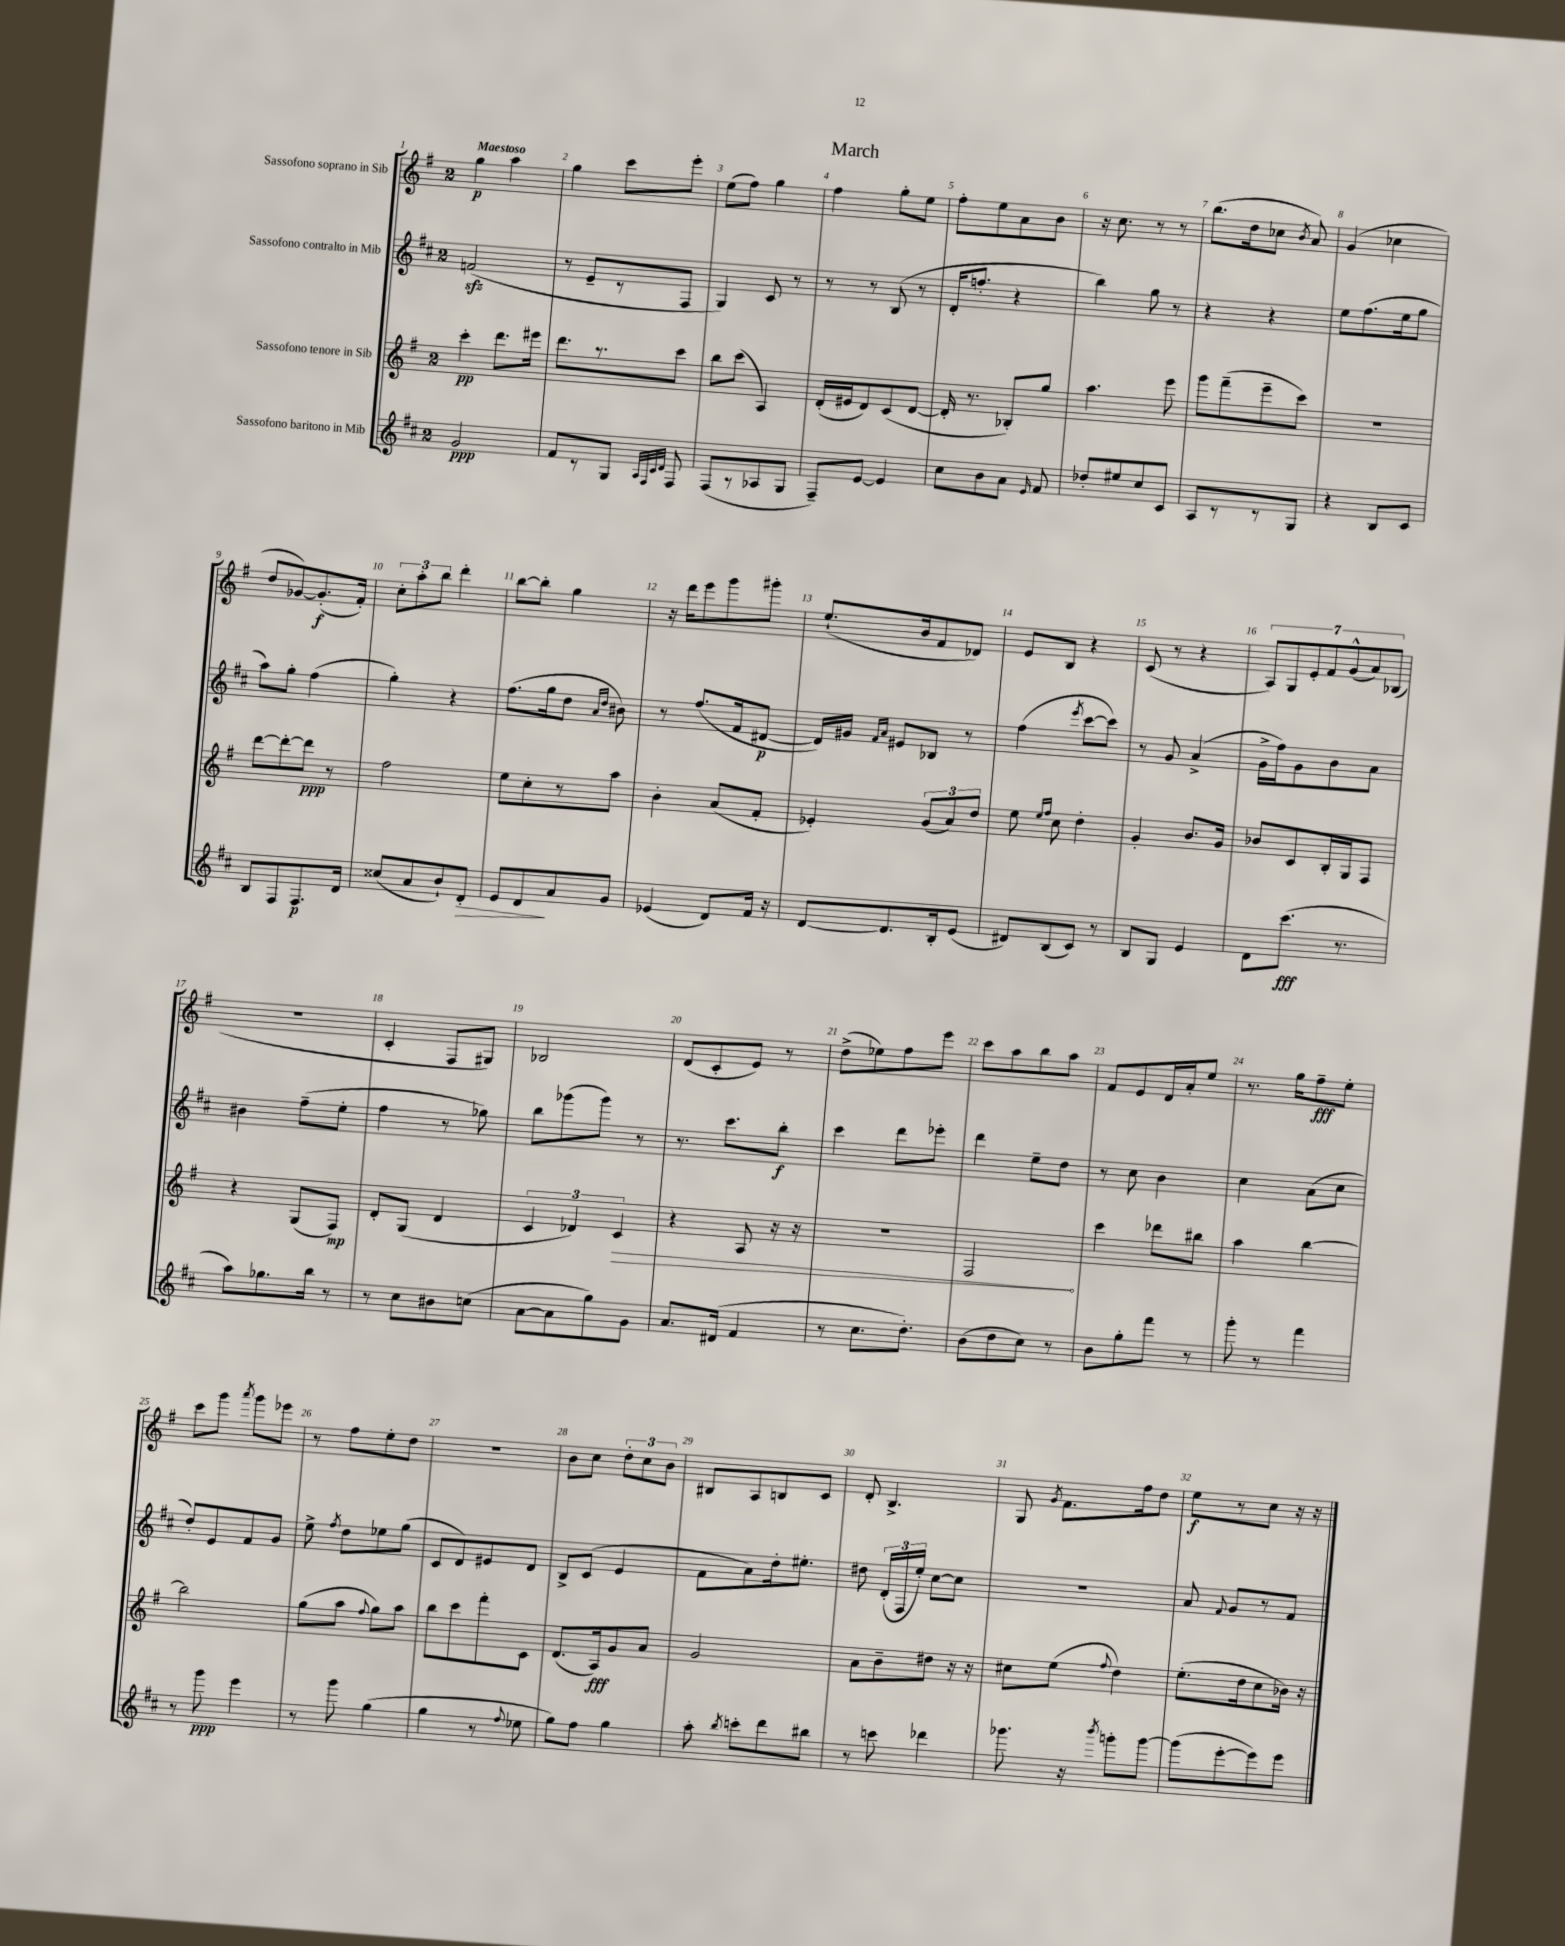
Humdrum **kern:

**kern	**dynam	**kern	**dynam	**kern	**dynam	**kern	**dynam
*part4	*part4	*part3	*part3	*part2	*part2	*part1	*part1
*staff4	*staff4	*staff3	*staff3	*staff2	*staff2	*staff1	*staff1
*I"Sassofono baritono in Mib	*	*I"Sassofono tenore in Sib	*	*I"Sassofono contralto in Mib	*	*I"Sassofono soprano in Sib	*
*clefG2	*	*clefG2	*	*clefG2	*	*clefG2	*
*k[f#c#]	*	*k[f#]	*	*k[f#c#]	*	*k[f#]	*
*M2/4	*	*M2/4	*	*M2/4	*	*M2/4	*
=1	=1	=1	=1	=1	=1	=1	=1
!	!	!	!	!	!	!LO:TX:a:B:t=Maestoso	!
2g/	ppp	4ccc'\	pp	(2fnzz/	.	4gg\	p
.	.	8.ddd\L	.	.	.	4aa\	.
.	.	16eee#X\Jk	.	.	.	.	.
=2	=2	=2	=2	=2	=2	=2	=2
8f#/L	.	8.ddd\L	.	8r	.	4gg\	.
8r	.	.	.	8e~/L	.	.	.
.	.	8.r	.	.	.	.	.
8G/J	.	.	.	8r	.	8ccc\L	.
32qqA/LLL	.	.	.	.	.	.	.
32qqF#/	.	.	.	.	.	.	.
32qqc#/	.	.	.	.	.	.	.
32qqd/JJJ	.	.	.	.	.	.	.
8F#/	.	8ccc\J	.	8F#/J	.	8eee'\J	.
=3	=3	=3	=3	=3	=3	=3	=3
(8F#/L	.	8bb\L	.	4G/)	.	(8ee\L	.
8r	.	(8ccc\J	.	.	.	8ff#\J)	.
8A-X/	.	4A/)	.	8c#/	.	4gg\	.
8G/J	.	.	.	8r	.	.	.
=4	=4	=4	=4	=4	=4	=4	=4
8F#~/L)	.	(16d'/LL	.	8r	.	4ff#\	.
.	.	16e#X/J	.	.	.	.	.
[8e/J	.	8d/)	.	8r	.	.	.
4e/]	.	(8c/	.	(8B/	.	8gg'\L	.
.	.	[8d/J	.	8r	.	8ee\J	.
=5	=5	=5	=5	=5	=5	=5	=5
8cc#\L	.	16d'/]	.	16d'/KL	.	8ff#'\L	.
.	.	8.r	.	8.ffn'/J	.	.	.
8b\	.	.	.	.	.	8ee\	.
8a\J	.	8B-X'/L)	.	4r	.	8a\	.
16qqe/	.	.	.	.	.	.	.
8f#/	.	8gg/J	.	.	.	8b\J	.
=6	=6	=6	=6	=6	=6	=6	=6
8dd-X'/L	.	4.aa\	.	4bb\)	.	16r	.
.	.	.	.	.	.	8.cc\	.
8ee#X/	.	.	.	.	.	.	.
8cc#/	.	.	.	8gg\	.	8r	.
8c#/J	.	8eee\	.	8r	.	8r	.
=7	=7	=7	=7	=7	=7	=7	=7
8A/L	.	8ggg\L	.	4r	.	(8.bb\L	.
8r	.	(8fff#~\	.	.	.	.	.
.	.	.	.	.	.	16dd\k	.
8r	.	8eee~\	.	4r	.	8cc-X\J	.
.	.	.	.	.	.	8qb/	.
8G/J	.	8ccc\J)	.	.	.	8a/)	.
=8	=8	=8	=8	=8	=8	=8	=8
4r	.	2r	.	8ee\L	.	(4g/	.
.	.	.	.	(8.ff#\	.	.	.
8B/L	.	.	.	.	.	4cc-X\	.
.	.	.	.	16ee\k	.	.	.
8c#/J	.	.	.	8gg\J	.	.	.
!!LO:LB:g=z
=9	=9	=9	=9	=9	=9	=9	=9
8B/L	.	[8ddd\L	.	8aa\L)	.	8dd/L	.
8F#/	.	8ddd'\_	.	8gg'\J	.	[8g-X/)	.
8.F#/	p	8ddd\J]	ppp	(4ff#\	.	(8.g-'/]	f
.	.	8r	.	.	.	.	.
16d/Jk	.	.	.	.	.	16f#'/Jk)	.
=10	=10	=10	=10	=10	=10	=10	=10
(8cc##X/L	.	2ff#\	.	4gg'\)	.	12cc'\L	.
.	.	.	.	.	.	12aa'\	.
8a/	.	.	.	.	.	.	.
.	.	.	.	.	.	12bb\J	.
8b`/)	.	.	.	4r	.	4ddd'\	.
!	!LO:HP:b	!	!	!	!	!	!
8d'/J	>	.	.	.	.	.	.
=11	=11	=11	=11	=11	=11	=11	=11
8e/L	.	8ee\L	.	(8.ff#\L	.	[8bb\L	.
8d/	.	8cc'\	.	.	.	8bb'\J]	.
.	.	.	.	16gg\k	.	.	.
8a/	]	8r	.	8dd\J	.	4gg\	.
.	.	.	.	16qqa/LL	.	.	.
.	.	.	.	16qqdd/JJ	.	.	.
8g/J	.	8aa\J	.	8b#X\)	.	.	.
=12	=12	=12	=12	=12	=12	=12	=12
(4e-X/	.	4b'\	.	8r	.	16r	.
.	.	.	.	.	.	16ddd\KL	.
.	.	.	.	(8.ff#/L	.	8eee\	.
8d/L)	.	(8a/L	.	.	.	8ggg\	.
.	.	.	.	16f#/k	.	.	.
16f#/Jk	.	8f#'/J	.	[8d#X/J	p	8ggg#X'\J	.
16r	.	.	.	.	.	.	.
=13	=13	=13	=13	=13	=13	=13	=13
[8d/L	.	4e-X'/)	.	16d#/LL])	.	(8.ee`/L	.
.	.	.	.	16g#X/JJ	.	.	.
.	.	.	.	16qqf#/LL	.	.	.
.	.	.	.	16qqa/JJ	.	.	.
8.d/]	.	.	.	8e#X/L	.	.	.
.	.	.	.	.	.	16b/k	.
.	.	(12g/L	.	8B-X/J	.	8f#/	.
16B'/k	.	.	.	.	.	.	.
.	.	12a/)	.	.	.	.	.
(8e/J	.	.	.	8r	.	8d-X/J)	.
.	.	12dd/J	.	.	.	.	.
=14	=14	=14	=14	=14	=14	=14	=14
8d#X/L)	.	8ee\	.	(4ff#\	.	8e/L	.
.	.	16qqee/LL	.	.	.	.	.
.	.	16qqff#/JJ	.	.	.	.	.
(8B/	.	8cc\	.	.	.	8B/J	.
.	.	.	.	8qeee/	.	.	.
8c#/J)	.	4dd'\	.	[8ccc#\L	.	4r	.
8r	.	.	.	8ccc#\J])	.	.	.
=15	=15	=15	=15	=15	=15	=15	=15
8B/L	.	4g'/	.	8r	.	(8c/	.
8G/J	.	.	.	8g/	.	8r	.
4e/	.	8.b/L	.	(4a^/	.	4r	.
.	.	16g/Jk	.	.	.	.	.
=16	=16	=16	=16	=16	=16	=16	=16
8d\L	.	8b-X/L	.	16g^\LL	.	14A/L)	.
.	.	.	.	16ff#\J)	.	.	.
.	.	.	.	.	.	14G/	.
(8.ccc#\J	fff	8c/	.	8g\	.	.	.
.	.	.	.	.	.	14e'/	.
.	.	.	.	.	.	14f#/	.
.	.	16B'/L	.	8b\	.	.	.
.	.	.	.	.	.	(14g^^/	.
8.r	.	16G/J	.	.	.	.	.
.	.	.	.	.	.	14a/)	.
.	.	8F#/J	.	8a\J	.	.	.
.	.	.	.	.	.	(14B-X/J	.
!!LO:LB:g=z
=17	=17	=17	=17	=17	=17	=17	=17
8aa\L)	.	4r	.	4b#X\	.	2r	.
8.gg-X\	.	.	.	.	.	.	.
.	.	(8G/L	.	(8ff#~\L	.	.	.
16bb\Jk	.	.	.	.	.	.	.
8r	.	8F#/J)	mp	8ee'\J	.	.	.
=18	=18	=18	=18	=18	=18	=18	=18
8r	.	8d'/L	.	4ff#\	.	4c'/	.
8cc#\L	.	(8G/J	.	.	.	.	.
8b#X\	.	4d/	.	8r	.	8F#/L	.
(8ccn\J	.	.	.	8gg-X\)	.	8G#X/J)	.
=19	=19	=19	=19	=19	=19	=19	=19
[8a\L	.	6c/	.	8bb\L	.	2B-X/	.
8a\]	.	.	.	(8ggg-X\	.	.	.
.	.	6d-X/)	.	.	.	.	.
8gg\)	.	.	.	8ggg-\J)	.	.	.
!	!	!	!LO:HP:b	!	!	!	!
.	.	6c/	>	.	.	.	.
8g\J	.	.	.	8r	.	.	.
=20	=20	=20	=20	=20	=20	=20	=20
8.a/L	.	4r	.	8.r	.	(8d/L	.
.	.	.	.	.	.	8c'/	.
(16d#X/Jk	.	.	.	8.ccc#\L	.	.	.
4f#/	.	8A/	.	.	.	8e/J)	.
.	.	16r	.	8bb'\J	f	8r	.
.	.	16r	.	.	.	.	.
=21	=21	=21	=21	=21	=21	=21	=21
8r	.	2r	.	4ccc#\	.	(8dd^\L	.
8.cc#\L	.	.	.	.	.	8ee-X\)	.
.	.	.	.	8ddd\L	.	8ff#\	.
8.dd'\J)	.	.	.	.	.	.	.
.	.	.	.	8eee-X'\J	.	8eee\J	.
=22	=22	=22	=22	=22	=22	=22	=22
(8b\L	.	2F#/	.	4ddd\	.	8ccc\L	.
8dd\	.	.	.	.	.	8aa\	.
8cc#\J)	.	.	.	8ee~\L	.	8bb\	.
8r	.	.	.	8dd\J	.	8aa\J	.
.	.	.	]	.	.	.	.
=23	=23	=23	=23	=23	=23	=23	=23
8b\L	.	4ccc\	.	8r	.	8f#/L	.
8gg'\	.	.	.	8cc#\	.	8e/	.
8fff#\J	.	8ddd-X\L	.	4b\	.	16d/L	.
.	.	.	.	.	.	16a'/J	.
8r	.	8bb#X\J	.	.	.	8ee/J	.
=24	=24	=24	=24	=24	=24	=24	=24
8ggg'\	.	4aa\	.	4cc#\	.	8.r	.
8r	.	.	.	.	.	.	.
.	.	.	.	.	.	16gg\KL	.
4fff#\	.	[4bb\	.	(8a\L	.	8ff#~\	fff
.	.	.	.	8cc#\J	.	8ee'\J	.
!!LO:LB:g=z
=25	=25	=25	=25	=25	=25	=25	=25
8r	.	2bb\]	.	8dd'/L)	.	8ccc\L	.
8ggg\	ppp	.	.	8e/	.	8ggg\J	.
.	.	.	.	.	.	8qaaa/	.
4eee\	.	.	.	8f#/	.	8ggg\L	.
.	.	.	.	8g/J	.	8eee-X\J	.
=26	=26	=26	=26	=26	=26	=26	=26
8r	.	(8gg\L	.	8ee^\	.	8r	.
.	.	.	.	8qff#/	.	.	.
8ggg\	.	8aa\J	.	8dd\L	.	8ff#\L	.
.	.	8qqff#/	.	.	.	.	.
(4gg\	.	8gg\L)	.	8ee-X\	.	8ee'\	.
.	.	8aa\J	.	(8gg\J	.	8dd\J	.
=27	=27	=27	=27	=27	=27	=27	=27
4gg\	.	8bb\L	.	8c#/L	.	2r	.
.	.	8ccc\	.	8d/)	.	.	.
8r	.	8fff#'\	.	8e#X/	.	.	.
8qqff#/	.	.	.	.	.	.	.
8ee-X\	.	8c\J	.	8d/J	.	.	.
=28	=28	=28	=28	=28	=28	=28	=28
8gg\L)	.	(8.d/L	.	8B^/L	.	8b\L	.
8ff#\J	.	.	.	(8c#/J	.	8cc\J	.
.	.	16A/k)	fff	.	.	.	.
4gg\	.	8g/	.	4e/	.	12dd'\L	.
.	.	.	.	.	.	12cc\	.
.	.	8a/J	.	.	.	.	.
.	.	.	.	.	.	12b\J	.
=29	=29	=29	=29	=29	=29	=29	=29
8aa'\	.	2g/	.	8f#\L	.	8B#X/L	.
8qbb/	.	.	.	.	.	.	.
8cccn'\L	.	.	.	8a\)	.	8A/	.
8ddd\	.	.	.	16dd'\k	.	8Bn/	.
.	.	.	.	8.ee#X'\J	.	.	.
8bb#X\J	.	.	.	.	.	8c/J	.
=30	=30	=30	=30	=30	=30	=30	=30
8r	.	8a\L	.	8dd#X\	.	8d'/	.
8cccn\	.	8b~\	.	(24d'/LL	.	4.B^/	.
.	.	.	.	24F#/	.	.	.
.	.	.	.	24ee'/JJ)	.	.	.
4ddd-X\	.	8dd#X\J	.	[8cc#\L	.	.	.
.	.	16r	.	8cc#\J]	.	.	.
.	.	16r	.	.	.	.	.
=31	=31	=31	=31	=31	=31	=31	=31
8.ggg-X\	.	8cc#X\L	.	2r	.	8G/	.
.	.	.	.	.	.	8qg/	.
.	.	(8ee\J	.	.	.	8.f#\L	.
16r	.	.	.	.	.	.	.
8qbbb/	.	8qqff#/	.	.	.	.	.
8gggn'\L	.	4dd\)	.	.	.	.	.
.	.	.	.	.	.	16ff#\k	.
[8ggg\J	.	.	.	.	.	8dd\J	.
=32	=32	=32	=32	=32	=32	=32	=32
(8ggg\L]	.	(8.ee'\L	.	8a/	.	8ee\L	f
.	.	.	.	8qqf#/	.	.	.
[8eee'\	.	.	.	8g/L	.	8r	.
.	.	16dd\k	.	.	.	.	.
8eee\])	.	8cc\	.	8r	.	8cc\J	.
8eee\J	.	16b-X\Jk)	.	8f#/J	.	16r	.
.	.	16r	.	.	.	16r	.
==	==	==	==	==	==	==	==
*-	*-	*-	*-	*-	*-	*-	*-
